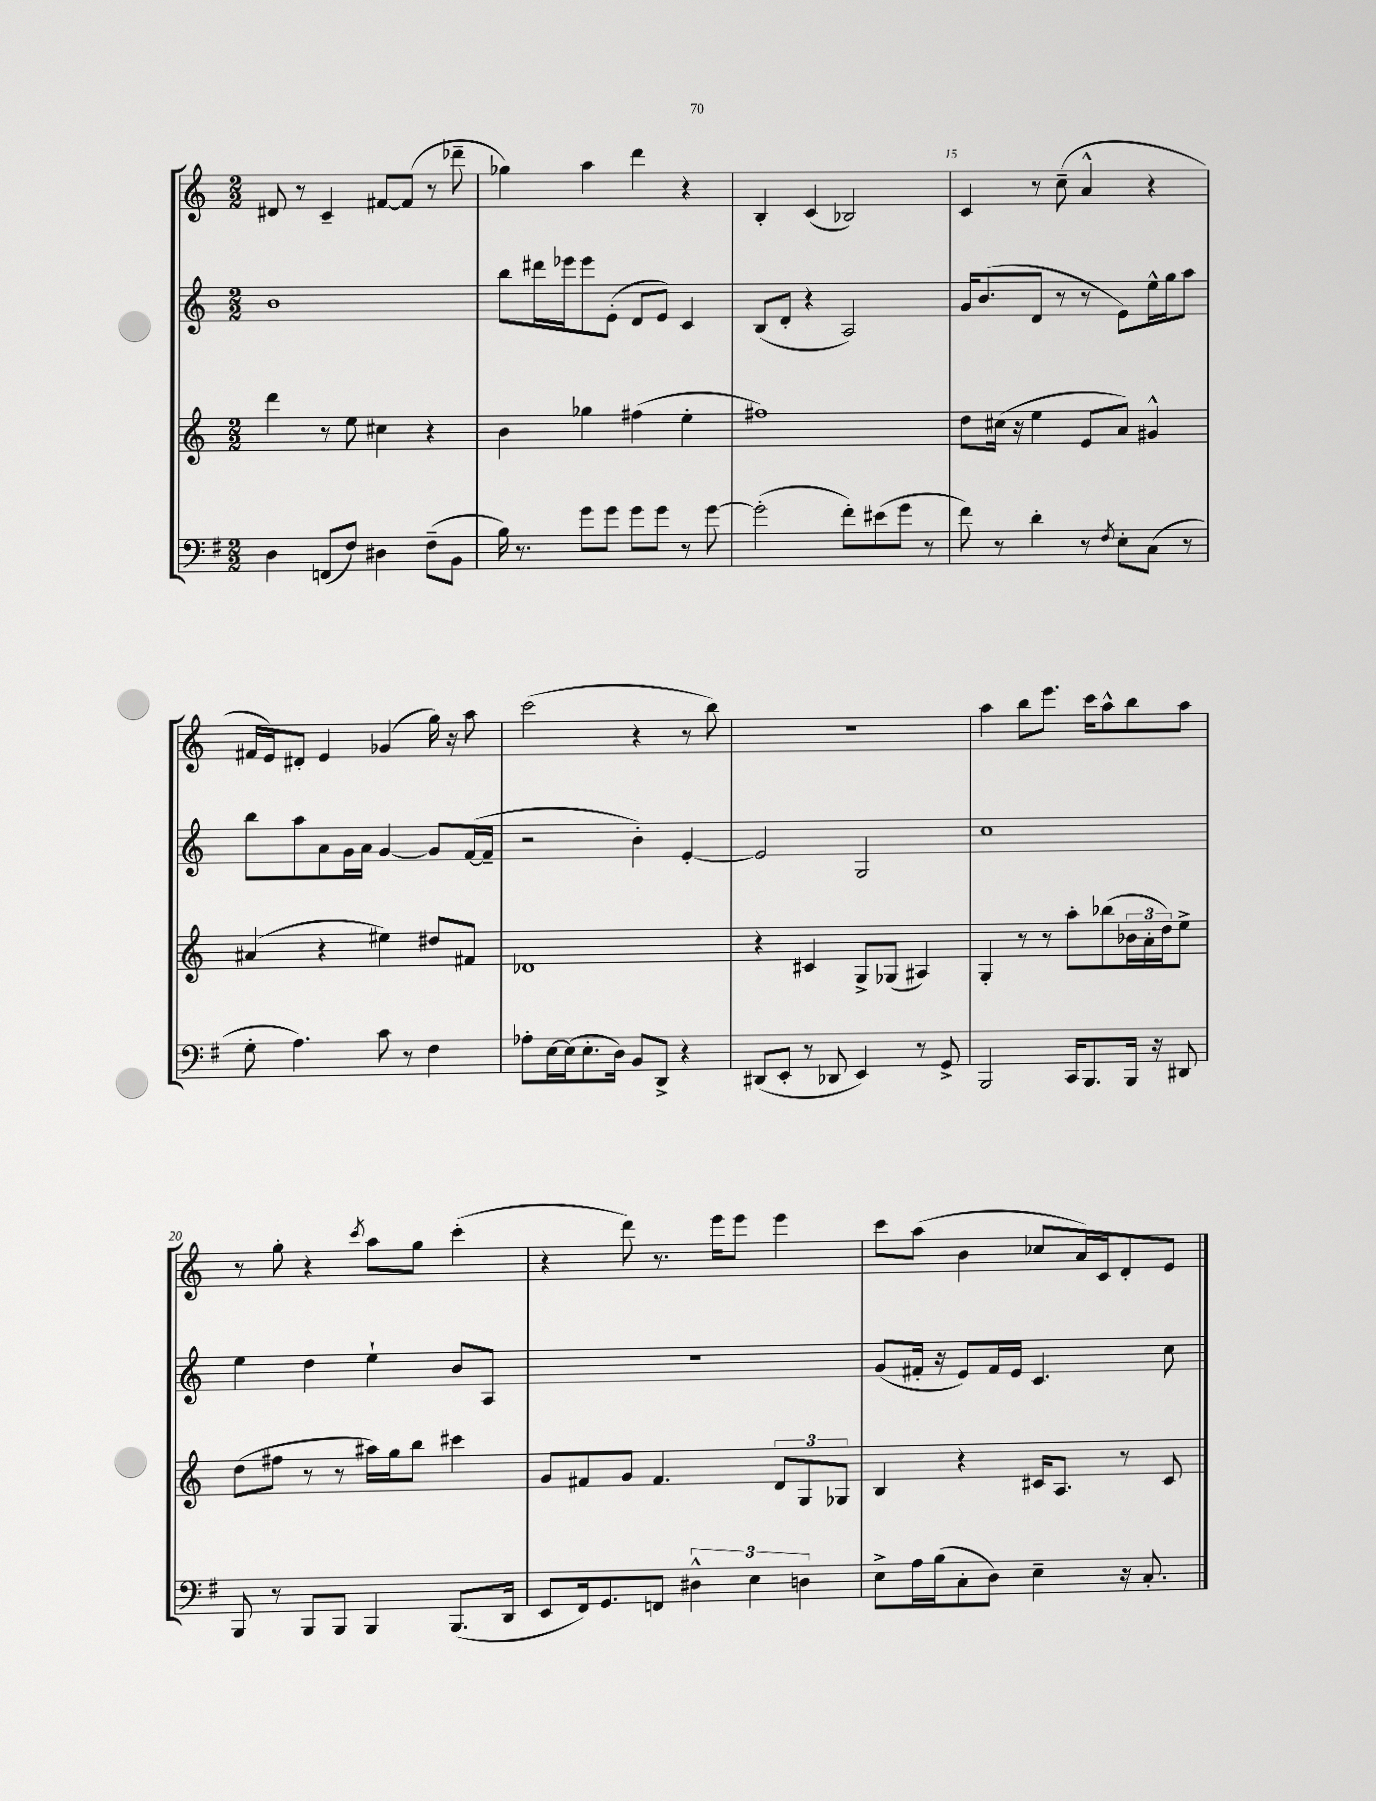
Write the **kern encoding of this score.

**kern	**kern	**kern	**kern
*staff4	*staff3	*staff2	*staff1
*clefF4	*clefG2	*clefG2	*clefG2
*k[f#]	*k[]	*k[]	*k[]
*M2/2	*M2/2	*M2/2	*M2/2
4D	4ddd	1b	8d#
.	.	.	8r
(8FF	8r	.	4c~
8F#)	8ee	.	.
4D#	4cc#	.	[8f#
.	.	.	(8f#]
(8F#~	4r	.	8r
8BB	.	.	8ddd-~
=	=	=	=
16B)	4b	8bb	4gg-)
8.r	.	.	.
.	.	16ddd#	.
.	.	16eee-	.
8g	4gg-	8eee-	4aa
8g	.	(8e'	.
8g	(4ff#	8d	4ddd
8g	.	8e)	.
8r	4ee'	4c	4r
[8g	.	.	.
=	=	=	=
(2g']	1ff#)	(8B	4B'
.	.	8d'	.
.	.	4r	(4c
8f#')	.	2A)	2B-)
(8e#	.	.	.
8g	.	.	.
8r	.	.	.
=	=	=	=
8f#)	8dd	16g	4c
.	.	(8.b	.
8r	(16cc#	.	.
.	16r	.	.
4d'	4ee	8d	8r
.	.	8r	(8cc~
8r	8e	8r	4a^^
8qF#	.	.	.
8E'	8a)	8e)	.
(8C	4g#^^	16ee^^	4r
.	.	16gg	.
8r	.	8aa	.
=	=	=	=
8G'	(4a#	8bb	16f#
.	.	.	16e)
4.A)	.	8aa	8d#'
.	4r	8a	4e
.	.	16g	.
.	.	16a	.
8c	4ee#)	[4g	(4g-
8r	.	.	.
4F#	8dd#	8g]	16gg)
.	.	.	16r
.	8f#	([16f	8aa
.	.	16f~]	.
=	=	=	=
8A-'	1d-	2r	(2ccc
[16E	.	.	.
(16E]	.	.	.
8.E'	.	.	.
16D)	.	.	.
8BB	.	4b')	4r
8DD^	.	.	.
4r	.	[4e'	8r
.	.	.	8bb)
=	=	=	=
(8DD#	4r	2e]	1r
8EE'	.	.	.
8r	4c#	.	.
8DD-	.	.	.
4EE)	8G^	2G	.
.	(8G-	.	.
8r	4A#)	.	.
8GG^	.	.	.
=	=	=	=
2BBB	4G'	1cc	4aa
.	8r	.	8bb
.	8r	.	8.eee
16CC	8aa'	.	.
8.BBB	.	.	16ccc
.	(8bb-	.	8aa^^
16BBB	24b-	.	8bb
.	24a'	.	.
16r	.	.	.
.	24dd)	.	.
8DD#	8ee^	.	8aa
=	=	=	=
8BBB	(8dd	4ee	8r
8r	8ff#	.	8gg'
8BBB	8r	4dd	4r
8BBB	8r	.	.
.	.	.	8qccc
4BBB	16aa#)	4ee`	8aa
.	16gg	.	.
.	8bb	.	8gg
(8.BBB	4ccc#	8b	(4ccc'
.	.	8A	.
16DD	.	.	.
=	=	=	=
8EE	8g	1r	4r
16FF#)	8f#	.	.
8.GG	.	.	.
.	8g	.	8ddd)
8FF	4.f#	.	8.r
6D#^^	.	.	.
.	.	.	16eee
.	.	.	8eee
6E	.	.	.
.	12d	.	4eee
6D	12G	.	.
.	12G-	.	.
=	=	=	=
8E^	4B	(8g	8ccc
16A	.	16f#'	(8aa
(16B	.	16r	.
8C'	4r	8e)	4b
8D)	.	16f#	.
.	.	16e	.
4E~	16c#	4.c	8cc-
.	8.A	.	.
.	.	.	16a)
.	.	.	16c
16r	8r	.	8d'
8.C'	.	.	.
.	8c#	8cc	8e
==	==	==	==
*-	*-	*-	*-
